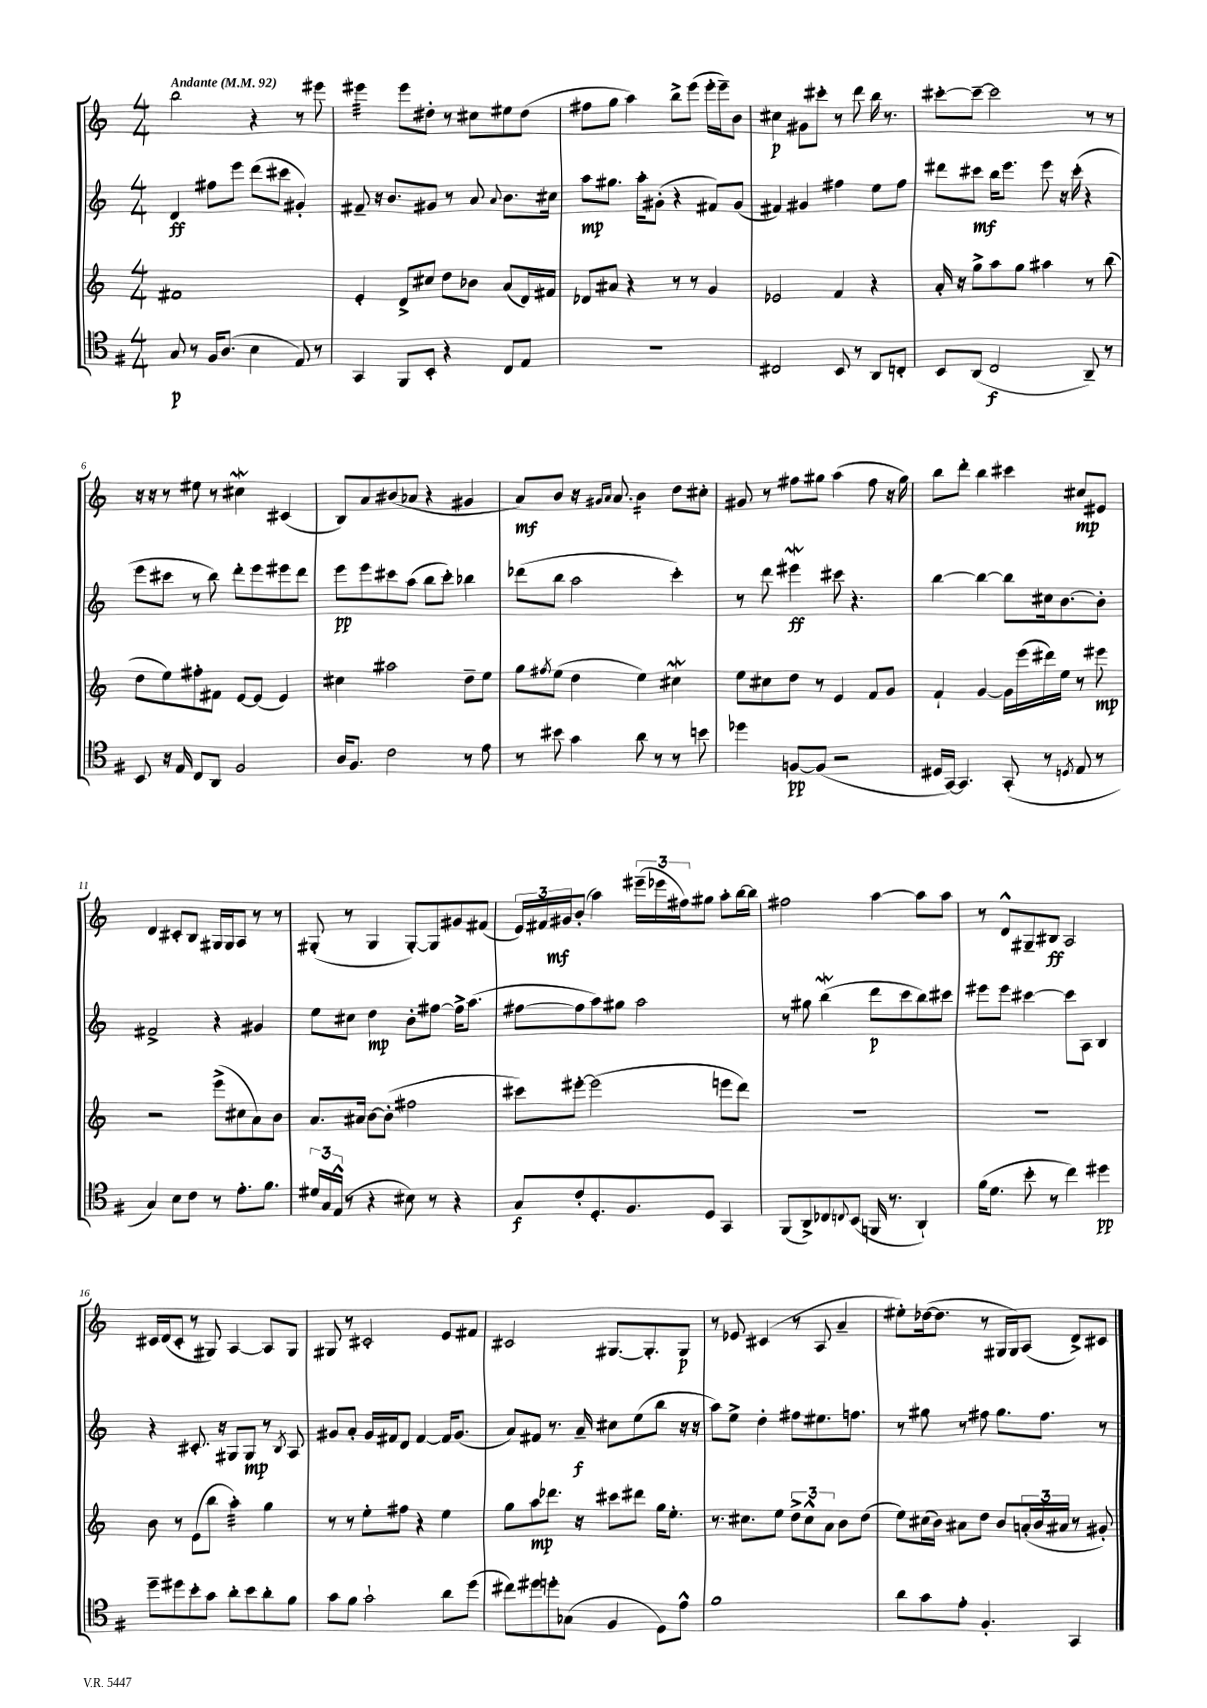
<<
\new StaffGroup <<
\new Staff = "s0" {
    \clef treble \key c \major \numericTimeSignature \time 4/4 \tempo "Andante" 4 = 92
    b''2 r4 r8 eis'''8 |
    eis'''4:32 eis'''8 dis''8-. r8 cis''8 eis''8 dis''8( |
    fis''8 g''8 a''4) b''8-> e'''8( e'''16-. e'''16--) b'8 |
    cis''4\p gis'8 cis'''8-. r8 d'''8 b''16 r8. |
    cis'''8~-. cis'''8~-- cis'''2 r8 r8 |
    r16 r16 r8 eis''8 r8 cis''4\mordent cis'4( |
    b8) a'8 bis'8( aes'8 r4 gis'4 |
    a'8\mf) b'8 r16 \grace { gis'16 a'16 } a'8. b'4:16 d''8 cis''8-. |
    gis'8 r8 fis''8 gis''8 a''4( fis''8 r16 gis''16) |
    b''8 d'''8-. b''4 cis'''4 cis''8\mp eis'8 |
    d'4 cis'8-. b8 gis16 gis16 a8 r8 r8 |
    gis8-.( r8 gis4 gis8~-.) gis8 gis'8 fis'8( |
    \tuplet 3/2 { e'16) fis'16 gis'16\mf } b'8-.( a''4) \tuplet 3/2 { eis'''16--( ees'''16 fis''16) } gis''8 a''8-. b''16~ b''16 |
    fis''2 a''4~ a''8 a''8 |
    r8 d'8-^ gis8-- bis8\ff a2 |
    cis'16 d'16( cis'8-. r8 gis8) a4~ a8 gis8 |
    gis8 r8 cis'2-. e'8 fis'8 |
    cis'2 gis8.~ gis8.-. gis8\p |
    r8 ees'8 cis'4( r8 a8 a'4-- |
    eis''8-.) des''16~( des''8. r8 gis16 gis16) a8( d'8->) cis'8 \bar "|." |
}
\new Staff = "s1" {
    \clef treble \key c \major \numericTimeSignature \time 4/4
    d'4\ff fis''8 e'''8 d'''8( cis'''8 gis'4-.) |
    fis'8-- r16 b'8. gis'8 r8 a'8 \appoggiatura { a'8 } b'8. cis''16 |
    a''8\mp gis''8. a''16-. gis'8-.( r4 fis'8) gis'8( |
    fis'4) gis'4 fis''4 e''8 fis''8 |
    dis'''8 cis'''8\mf b''16 e'''8. e'''8 r16 cis'''16-.( r4 |
    e'''8 cis'''8 r8 b''8) d'''8-. e'''8 eis'''8 d'''8 |
    e'''8\pp e'''8 cis'''8 a''8( b''8 cis'''8-.) bes''4 |
    des'''8( b''8 a''2 c'''4-.) |
    r8 d'''8 eis'''4\mordent\ff cis'''8 r4. |
    b''4~ b''4~ b''8 cis''16 b'8.~ b'8-. |
    fis'2-> r4 gis'4 |
    e''8 cis''8 d''4\mp b'8-. fis''8~ fis''16-> a''8.( |
    fis''8~ fis''8 a''8) gis''8 a''2 |
    r8 gis''8 b''4\mordent( d'''8\p c'''8 b''8) cis'''8 |
    eis'''8 eis'''8 cis'''4~ cis'''8 a8 b4 |
    r4 cis'8.-. r16 gis8 gis8\mp r8 \acciaccatura { b8 } a8 |
    gis'8 a'8-. gis'16 fis'16 d'8 fis'4~ fis'16 gis'8.( |
    a'8) fis'8 r8. a'16--\f cis''8 e''8( b''8 r16 r16 |
    a''8) e''8-> d''4-. fis''8 eis''8. f''8. |
    r8 gis''8 r8 fis''8 gis''8. fis''8. r8 \bar "|." |
}
\new Staff = "s2" {
    \clef treble \key c \major \numericTimeSignature \time 4/4
    fis'1 |
    e'4-. d'8-> cis''8 d''8 bes'8 a'8( d'16) fis'16 |
    des'8 ais'8 r4 r8 r8 g'4 |
    ees'2 f'4 r4 |
    a'16-. r16 g''8-> a''8 g''8 ais''4 r8 b''8( |
    d''8 e''8) fis''8-. fis'8 e'8~ e'8( e'4) |
    cis''4 ais''2 d''8-- e''8 |
    g''8 \acciaccatura { fis''8 } e''8( d''4 e''4) cis''4\mordent |
    e''8 cis''8 d''8 r8 e'4 f'8 g'8 |
    f'4-! g'4~ g'16 e'''16( dis'''16) e''16 r8 eis'''8\mp |
    r2 e'''8->( cis''8 a'8) b'8 |
    a'8. ais'16 b'8~ b'8-.( fis''2 |
    cis'''8) eis'''8~-. eis'''2( e'''8 d'''8) |
    R1 |
    R1 |
    b'8 r8 e'8( b''8 a''4:32-.) g''4 |
    r8 r8 e''8-. fis''8 r4 e''4 |
    g''8 a''8\mp des'''8. r16 cis'''8 dis'''8 g''16 e''8.-. |
    r8. cis''8. e''8 \tuplet 3/2 { d''8-> cis''8-^ a'8 } b'8 d''8( |
    e''8) cis''16( b'16) ais'8 d''8 b'8 \tuplet 3/2 { a'16-.( b'16 ais'16 } r8 gis'8-.) \bar "|." |
}
\new Staff = "s3" {
    \clef tenor \key g \major \numericTimeSignature \time 4/4
    g8\p r8 fis16 a8.( b4 e8) r8 |
    g,4 fis,8 b,8-. r4 c8 e8 |
    R1 |
    cis2 b,8 r8 a,8 c8-. |
    b,8 a,8( c2\f a,8--) r8 |
    b,8 r16 e16 c8 a,8 fis2 |
    a16 fis8. c'2 r8 e'8 |
    r8 bis'8 g'4 a'8 r8 r8 b'8 |
    des''4 f8~\pp f8( r2 |
    dis16 g,16~) g,4. g,8-.( r8 \acciaccatura { d8 } e8 r8 |
    g4) b8 c'8 r8 e'8.-. fis'8. |
    \tuplet 3/2 { dis'16 g16 e16-^( } r8 r4 bis8) r8 r4 |
    g8\f c'8-. d8.-. fis8. d8 g,4 |
    fis,8( a,8->) ces8 \appoggiatura { c8 } b,8( f,16 r8. a,4-!) |
    fis'16( d'8. b'8-. r8 c''4) dis''4\pp |
    d''8-- dis''8 b'8-. g'8 a'8-. b'8 a'8-. fis'8 |
    g'8 fis'8 g'2-! a'8 d''8( |
    cis''8) dis''8 d''8-. ges8( fis4 d8) e'8-^ |
    fis'1 |
    a'8 g'8 e'8-. fis4.-. g,4 \bar "|." |
}
>>
>>
